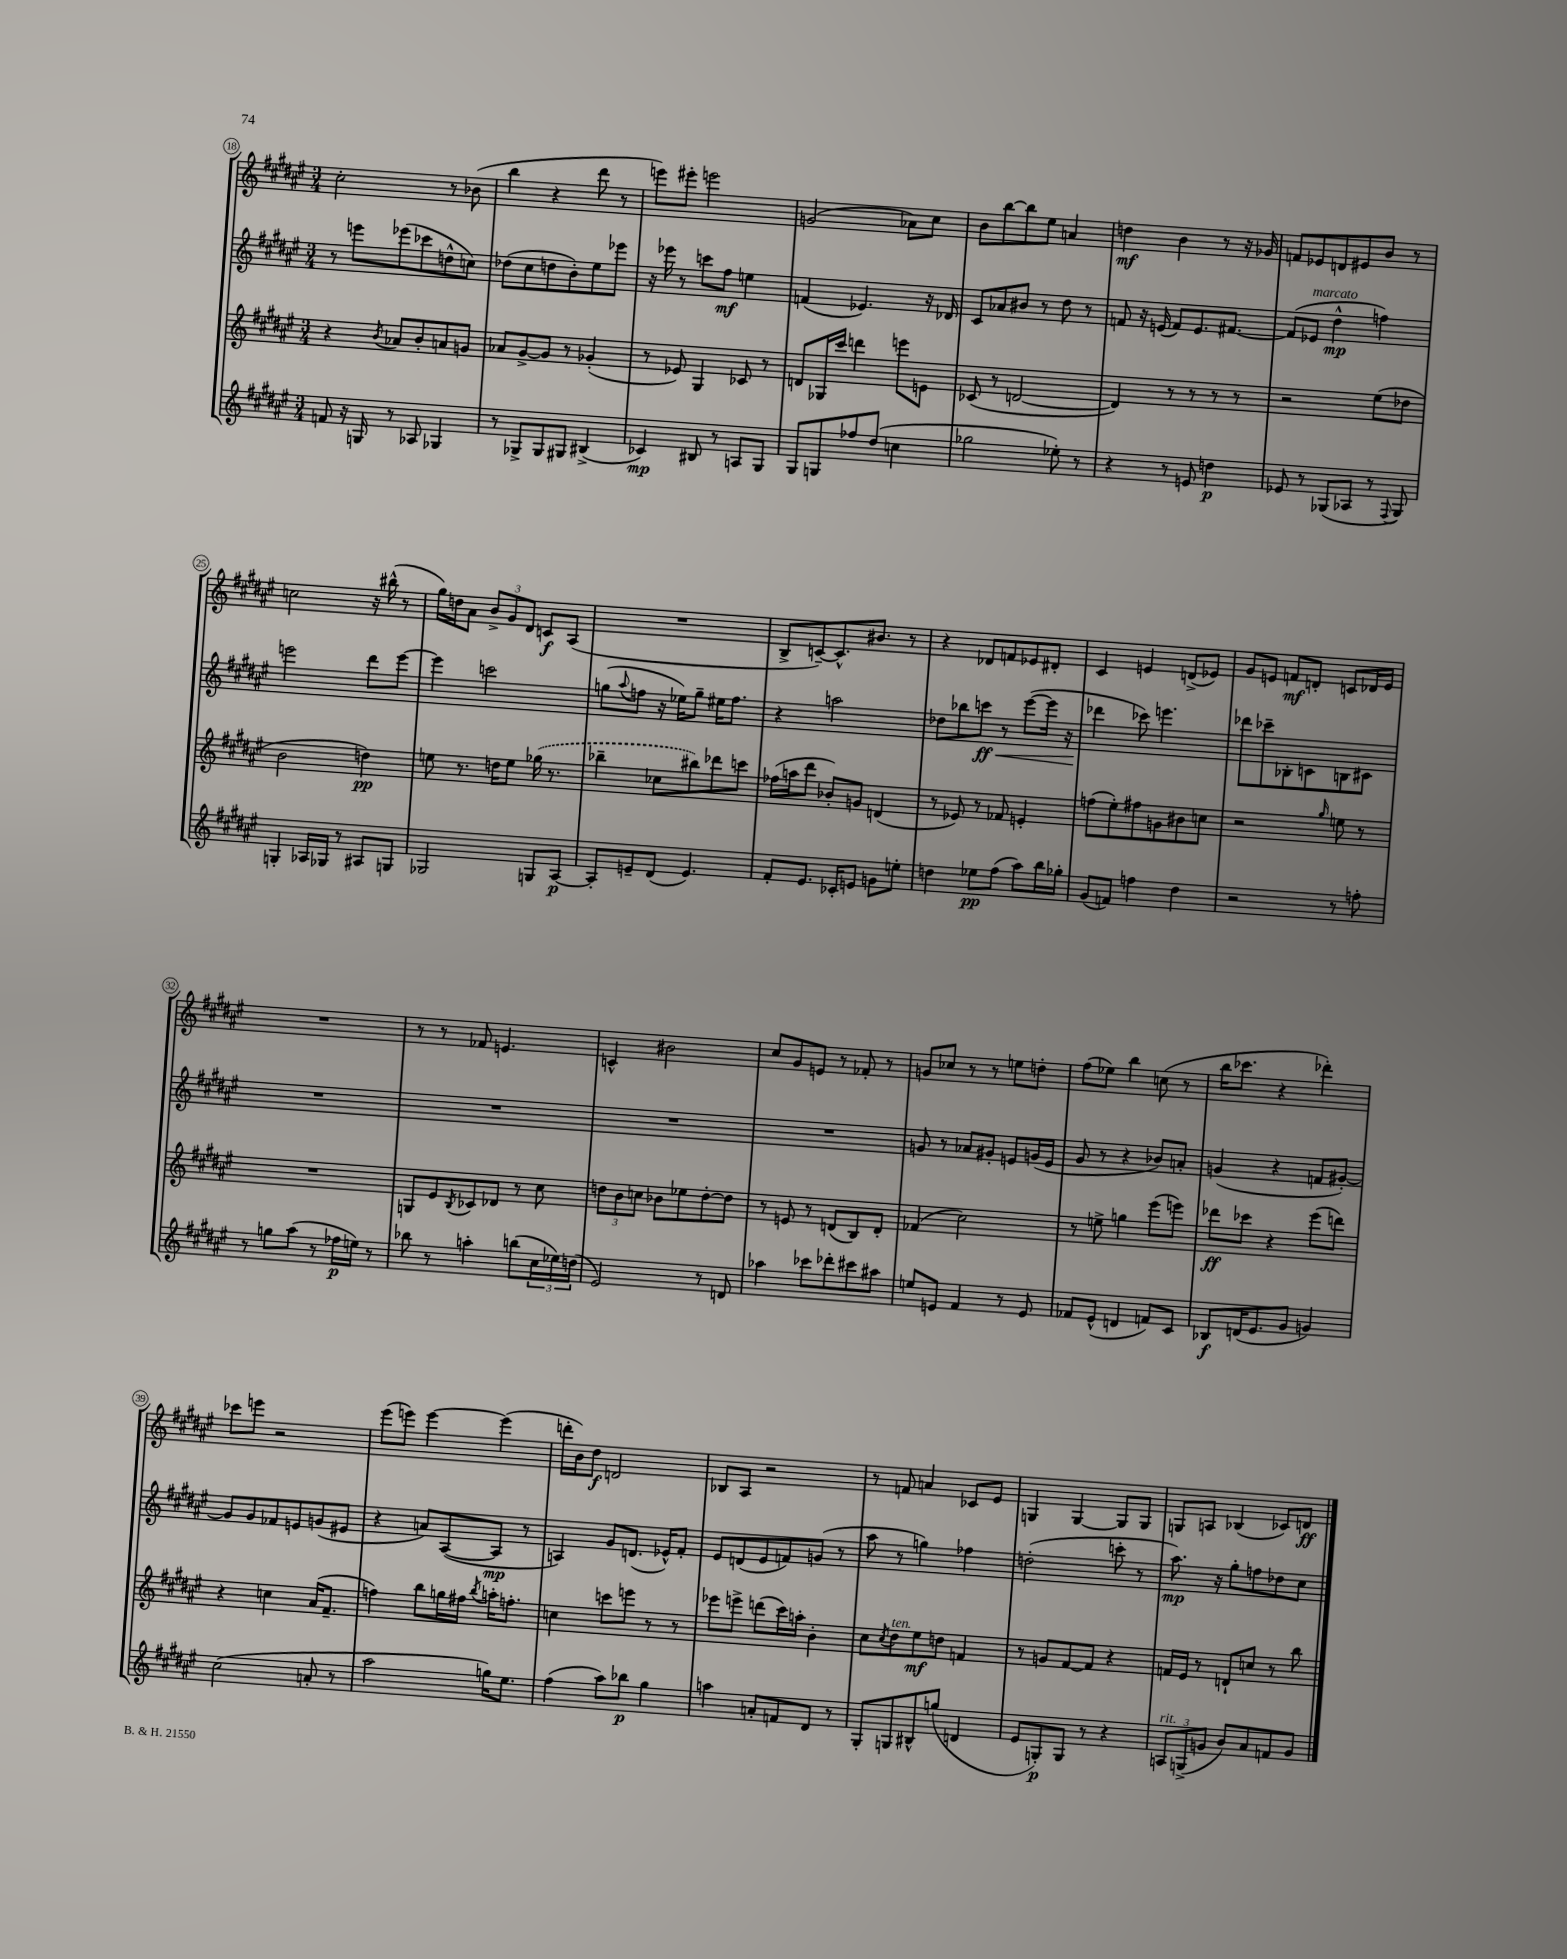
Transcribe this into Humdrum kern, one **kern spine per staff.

**kern	**dynam	**kern	**dynam	**kern	**dynam	**kern	**dynam
*part4	*part4	*part3	*part3	*part2	*part2	*part1	*part1
*staff4	*staff4	*staff3	*staff3	*staff2	*staff2	*staff1	*staff1
*clefG2	*	*clefG2	*	*clefG2	*	*clefG2	*
*k[f#c#g#d#a#e#]	*	*k[f#c#g#d#a#e#]	*	*k[f#c#g#d#a#e#]	*	*k[f#c#g#d#a#e#]	*
*M3/4	*	*M3/4	*	*M3/4	*	*M3/4	*
=18	=18	=18	=18	=18	=18	=18	=18
8fn/	.	4r	.	8r	.	2cc#'\	.
16r	.	.	.	8eeen\L	.	.	.
16Gn/	.	.	.	.	.	.	.
.	.	8qb/	.	.	.	.	.
8r	.	8a-X/L	.	(8eee-X\	.	.	.
8A-X/	.	8b'/	.	8ccc-X\	.	.	.
4G-X/	.	8an/	.	8ddn^^\	.	8r	.
.	.	8gn/J	.	8ccn\J)	.	(8b-X\	.
=19	=19	=19	=19	=19	=19	=19	=19
8r	.	8a-X/L	.	(8dd-X\L	.	4bb\	.
8G-X^/L	.	[8g#^/	.	8cc#\	.	.	.
8G-/	.	8g#/J]	.	8ddn\	.	4r	.
8G#X/J	.	8r	.	8b'\)	.	.	.
(4B#X^/	.	(4g-X'/	.	8ee#\	.	8ddd#\	.
.	.	.	.	8eee-X\J	.	8r	.
=20	=20	=20	=20	=20	=20	=20	=20
4c-X/)	mp	8r	.	16r	.	8eeen\L)	.
.	.	.	.	16eee-X\	.	.	.
.	.	8e-X/)	.	8r	.	8eee#X'\J	.
8B#X/	.	4G#/	.	8cccn\L	.	2eeen\	.
8r	.	.	.	8ff#\J	mf	.	.
8An/L	.	8c-X/	.	4een\	.	.	.
8G#/J	.	8r	.	.	.	.	.
=21	=21	=21	=21	=21	=21	=21	=21
8G#/L	.	8dn/L	.	(4fn/	.	(2gn/	.
8Gn/	.	16G-X/L	.	.	.	.	.
.	.	16ccc#/JJ	.	.	.	.	.
8ff-X/	.	4dddn\	.	4.e-X/)	.	.	.
(8dd#/J	.	.	.	.	.	.	.
4ccn\	.	8eeen\L	.	.	.	8a-X\L)	.
.	.	8en\J	.	16r	.	8cc#\J	.
.	.	.	.	16d-X/	.	.	.
=22	=22	=22	=22	=22	=22	=22	=22
2gg-X\	.	(8c-X/	.	8c#/L	.	8b\L	.
.	.	8r	.	8a-X/	.	[8bb\	.
.	.	[2dn/	.	8b#X/J	.	8bb\]	.
.	.	.	.	8r	.	8ee#\J	.
8ee-X'\)	.	.	.	8dd#\	.	4an/	.
8r	.	.	.	8r	.	.	.
=23	=23	=23	=23	=23	=23	=23	=23
4r	.	4d/])	.	8fn/	.	4ddn\	mf
.	.	.	.	16r	.	.	.
.	.	.	.	(16en/	.	.	.
8r	.	8r	.	8f/L)	.	4b\	.
8en/	.	8r	.	8.e/	.	.	.
4ddn\	p	8r	.	.	.	8r	.
.	.	.	.	[8.f#X/J	.	.	.
.	.	8r	.	.	.	16r	.
.	.	.	.	.	.	16g-X/	.
=24	=24	=24	=24	=24	=24	=24	=24
8e-X/	.	2r	.	(8f#/L]	.	8fn/L	.
!	!	!	!	!LO:TX:a:i:t=marcato	!	!	!
8r	.	.	.	8e-X/J	.	8e-X/	.
(8G-X/L	.	.	.	4dd#^^\	mp	8dn/	.
8A-X/J	.	.	.	.	.	8e#X/	.
8r	.	(8ee#\L	.	4ffn\)	.	8b/J	.
8qqF#/	.	.	.	.	.	.	.
8G-/)	.	8dd-X\J	.	.	.	8r	.
!!LO:LB:g=z
=25	=25	=25	=25	=25	=25	=25	=25
4Gn'/	.	2b\	.	2eeen\	.	2ccn\	.
16A-X/LL	.	.	.	.	.	.	.
16G-X/JJ	.	.	.	.	.	.	.
8r	.	.	.	.	.	.	.
8A#X/L	.	4ddn\)	pp	8ddd#\L	.	16r	.
.	.	.	.	.	.	(16bb#X^^\	.
8Gn/J	.	.	.	[8eee\J	.	8r	.
=26	=26	=26	=26	=26	=26	=26	=26
2G-X/	.	8een\	.	4eee\]	.	16gg#\LL)	.
.	.	.	.	.	.	16ddn\J	.
.	.	8.r	.	.	.	8a#\J	.
.	.	.	.	2cccn\	.	12b^/L	.
.	.	16ddn\KL	.	.	.	.	.
.	.	.	.	.	.	12g#/	.
.	.	8ee\J	.	.	.	.	.
.	.	.	.	.	.	12d#/J	.
8Gn/L	.	(16gg-X\	.	.	.	8cn/L	f
.	.	8.r	.	.	.	.	.
[8A#/J	p	.	.	.	.	(8A#/J	.
=27	=27	=27	=27	=27	=27	=27	=27
8A#'/L]	.	4bb-X~\	.	(8ggn\L	.	2.r	.
.	.	.	.	8qqaa#/	.	.	.
8en~/	.	.	.	8ffn\J	.	.	.
(8d#/J	.	8cc-X\L	.	16r	.	.	.
.	.	.	.	16ee-X\KL)	.	.	.
4.e/)	.	8bb#X\)	.	8gg~\J	.	.	.
.	.	8ddd-X\	.	16ee#X\KL	.	.	.
.	.	.	.	8.ff\J	.	.	.
.	.	8cccn\J	.	.	.	.	.
=28	=28	=28	=28	=28	=28	=28	=28
8f#'/L	.	(16ff-X\LL	.	4r	.	8B^/L	.
.	.	16aan\J	.	.	.	.	.
8.e#/J	.	8ddd#\J	.	.	.	[8cn~/)	.
.	.	8b-X'/L)	.	2aan\	.	8.c^^/]	.
16c-X'/KL	.	.	.	.	.	.	.
8en/J	.	8gn/J	.	.	.	.	.
.	.	.	.	.	.	8.b#X/J	.
8gn\L	.	(4dn/	.	.	.	.	.
8een'\J	.	.	.	.	.	8r	.
=29	=29	=29	=29	=29	=29	=29	=29
4ddn\	.	8r	.	8dd-X\L	.	4r	.
.	.	8e-X/)	.	8bb-X\	.	.	.
!	!	!	!	!	!LO:HP:b	!	!
8ee-X\L	pp	8r	.	8cccn\J	< ff	8d-X/L	.
(8ff#\J	.	8f-X/	.	8r	.	8fn/	.
8aa#\L)	.	4en'/	.	([8eee#\L	.	8e-X/	.
16bb\L	.	.	.	16eee#\Jk]	.	8d#X'/J	.
16gg-X'\JJ	.	.	.	16r	.	.	.
=30	=30	=30	=30	=30	=30	=30	=30
(8g#/L	.	(8ffn\L	.	4ddd-X\	.	4c#/	.
8fn/J)	.	8ee#'\)	.	.	.	.	.
4ffn\	.	8ff#X\	.	8ccc-X\)	[	4en/	.
.	.	8gn\	.	4.eeen\	.	.	.
4dd#\	.	8b#X\	.	.	.	(8dn^/L	.
.	.	8ccn\J	.	.	.	8e-X/J)	.
=31	=31	=31	=31	=31	=31	=31	=31
2r	.	2r	.	8ddd-X\L	.	8g#/L	.
.	.	.	.	8ccc-X~\	.	8en/J	.
.	.	.	.	8B-X'\	.	8fn/L	mf
.	.	.	.	8cn\	.	8dn'/J	.
.	.	16qqgg#/	.	.	.	.	.
8r	.	8een\	.	8Bn\	.	8cn/L	.
8ffn'\	.	8r	.	8c#X\J	.	16d-X/L	.
.	.	.	.	.	.	16e/JJ	.
!!LO:LB:g=z
=32	=32	=32	=32	=32	=32	=32	=32
8r	.	2.r	.	2.r	.	2.r	.
8ggn\L	.	.	.	.	.	.	.
(8aa#\J	.	.	.	.	.	.	.
8r	.	.	.	.	.	.	.
16ff-X\LL	p	.	.	.	.	.	.
16een\JJ)	.	.	.	.	.	.	.
8r	.	.	.	.	.	.	.
=33	=33	=33	=33	=33	=33	=33	=33
8bb-X\	.	8Gn/L	.	2.r	.	8r	.
8r	.	8e#/	.	.	.	8r	.
.	.	8qB/	.	.	.	.	.
4aan'\	.	8c-X/	.	.	.	8f-X/	.
.	.	8d-X/J	.	.	.	4.en/	.
(8bbn\L	.	8r	.	.	.	.	.
24cc#\L	.	8cc#\	.	.	.	.	.
24ee-X\)	.	.	.	.	.	.	.
(24ddn\JJ	.	.	.	.	.	.	.
=34	=34	=34	=34	=34	=34	=34	=34
2e#/)	.	12ddn\L	.	2.r	.	4cn^^/	.
.	.	12b\	.	.	.	.	.
.	.	12ccn\J	.	.	.	.	.
.	.	8b-X\L	.	.	.	2b#X\	.
.	.	8ee-X\	.	.	.	.	.
8r	.	[8dd'\	.	.	.	.	.
8dn/	.	8dd\J]	.	.	.	.	.
=35	=35	=35	=35	=35	=35	=35	=35
4aa-X\	.	8r	.	2.r	.	8cc#/L	.
.	.	8en/	.	.	.	8g#/	.
8ccc-X\L	.	8r	.	.	.	8en/J	.
8ddd-X'\	.	(8dn/L	.	.	.	8r	.
8ccc#X\	.	8B/)	.	.	.	8f-X'/	.
8aa#X\J	.	8d'/J	.	.	.	8r	.
=36	=36	=36	=36	=36	=36	=36	=36
8een/L	.	(4f-X/	.	8gn/	.	8gn/L	.
8en/J	.	.	.	8r	.	8cc-X/J	.
4f#/	.	2cc#\)	.	8a-X/L	.	8r	.
.	.	.	.	8g#X'/J	.	8r	.
8r	.	.	.	8en/L	.	8een\L	.
8e/	.	.	.	(16gn/L	.	8ddn'\J	.
.	.	.	.	16e/JJ	.	.	.
=37	=37	=37	=37	=37	=37	=37	=37
8f-X/L	.	8r	.	8g#/	.	(8ff#\L	.
(8e#^^/J	.	8een^\	.	8r	.	8ee-X\J)	.
4dn/	.	4ggn\	.	4r	.	4bb\	.
8fn/L)	.	(8eee#\L	.	8b-X/L)	.	(8ccn\	.
8c#/J	.	8eeen\J)	.	8an'/J	.	8r	.
=38	=38	=38	=38	=38	=38	=38	=38
8B-X/L	f	8ddd-X\L	ff	(4gn/	.	16bb\KL	.
.	.	.	.	.	.	8.ccc-X\J	.
(16dn/K	.	8ccc-X\J	.	.	.	.	.
8.e#/	.	.	.	.	.	.	.
.	.	4r	.	4r	.	4r	.
8g#/J	.	.	.	.	.	.	.
4gn/)	.	(8eee#\L	.	8fn/L	.	4ddd-X'\)	.
.	.	8dddn\J)	.	[8g#X'/J)	.	.	.
!!LO:LB:g=z
=39	=39	=39	=39	=39	=39	=39	=39
(2cc#\	.	4r	.	8g#/L]	.	8ccc-X\L	.
.	.	.	.	8g#/	.	8eeen\J	.
.	.	4ccn\	.	8f-X/	.	2r	.
.	.	.	.	8en/	.	.	.
8an'/	.	(16a#/KL	.	(8gn/	.	.	.
.	.	8.f#~/J	.	.	.	.	.
8r	.	.	.	8e#X/J	.	.	.
=40	=40	=40	=40	=40	=40	=40	=40
2aa#\	.	4ffn\)	.	4r	.	(8eee#\L	.
.	.	.	.	.	.	8eeen\J)	.
.	.	8bb\L	.	8an/L)	.	[4eee\	.
.	.	16ggn\L	.	([8A#/	.	.	.
.	.	16ff#X\JJ	.	.	.	.	.
.	.	8qbb/	.	.	.	.	.
16ggn\KL)	.	16aan'\KL	.	8A#/J]	mp	(4eee\]	.
8.ee#\J	.	8.ffn'\J	.	.	.	.	.
.	.	.	.	8r	.	.	.
=41	=41	=41	=41	=41	=41	=41	=41
(4ff#\	.	4ccn\	.	4An/)	.	16dddn'\LL	.
.	.	.	.	.	.	16b\J)	.
.	.	.	.	.	.	8dd#\J	f
8aa#\L)	.	8cccn\L	.	8g#/L	.	2dn/	.
8bb-X\J	p	8eeen\J	.	(8.dn/J	.	.	.
4gg#\	.	8r	.	.	.	.	.
.	.	.	.	16e-X^^/KL)	.	.	.
.	.	8r	.	8f#'/J	.	.	.
=42	=42	=42	=42	=42	=42	=42	=42
4aan\	.	8eee-X\L	.	8e#/L	.	8B-X/L	.
.	.	8eeen^\J	.	(8dn/	.	8A#/J	.
8an'/L	.	(8dddn\L	.	8e#/	.	2r	.
8fn/	.	16ccc#\L)	.	8fn/)	.	.	.
.	.	16aan'\JJ	.	.	.	.	.
8d#/J	.	4b'\	.	(8gn/J	.	.	.
8r	.	.	.	8r	.	.	.
=43	=43	=43	=43	=43	=43	=43	=43
8G#'/L	.	8cc#\L	.	8aa#\	.	8r	.
.	.	8qcc#/	.	.	.	.	.
!	!	!LO:TX:a:i:t=ten.	!	!	!	!	!
8Gn/	.	8dd#\	.	8r	.	8fn/	.
8B#X^^/	.	8ee#\	mf	4ggn\)	.	4an/	.
(8ggn/J	.	8ddn\J	.	.	.	.	.
4dn/	.	4fn/	.	4ff-X\	.	8c-X/L	.
.	.	.	.	.	.	8e#/J	.
=44	=44	=44	=44	=44	=44	=44	=44
8e#/L	.	8r	.	(2ddn'\	.	4Gn/	.
8Gn'/)	p	8gn/L	.	.	.	.	.
8G/J	.	[8f#/	.	.	.	[4G/	.
8r	.	8f#/J]	.	.	.	.	.
4r	.	4r	.	8cccn'\	.	8G/L]	.
.	.	.	.	8r	.	8G/J	.
=45	=45	=45	=45	=45	=45	=45	=45
!LO:TX:a:i:t=rit.	!	!	!	!	!	!	!
12An/L	.	16fn/LL	.	8.aa#\)	mp	8Gn/L	.
.	.	16e#/JJ	.	.	.	.	.
(12Gn^/	.	.	.	.	.	.	.
.	.	8r	.	.	.	8An/J	.
12gn/J	.	.	.	.	.	.	.
.	.	.	.	16r	.	.	.
8b/L)	.	8dn`/L	.	8gg#'\L	.	(4B-X/	.
8a#/	.	8ccn/J	.	8ffn\	.	.	.
8fn/	.	8r	.	8dd-X\	.	8c-X/L)	.
8g/J	.	8bb\	.	8cc#\J	.	8dn/J	ff
==	==	==	==	==	==	==	==
*-	*-	*-	*-	*-	*-	*-	*-
